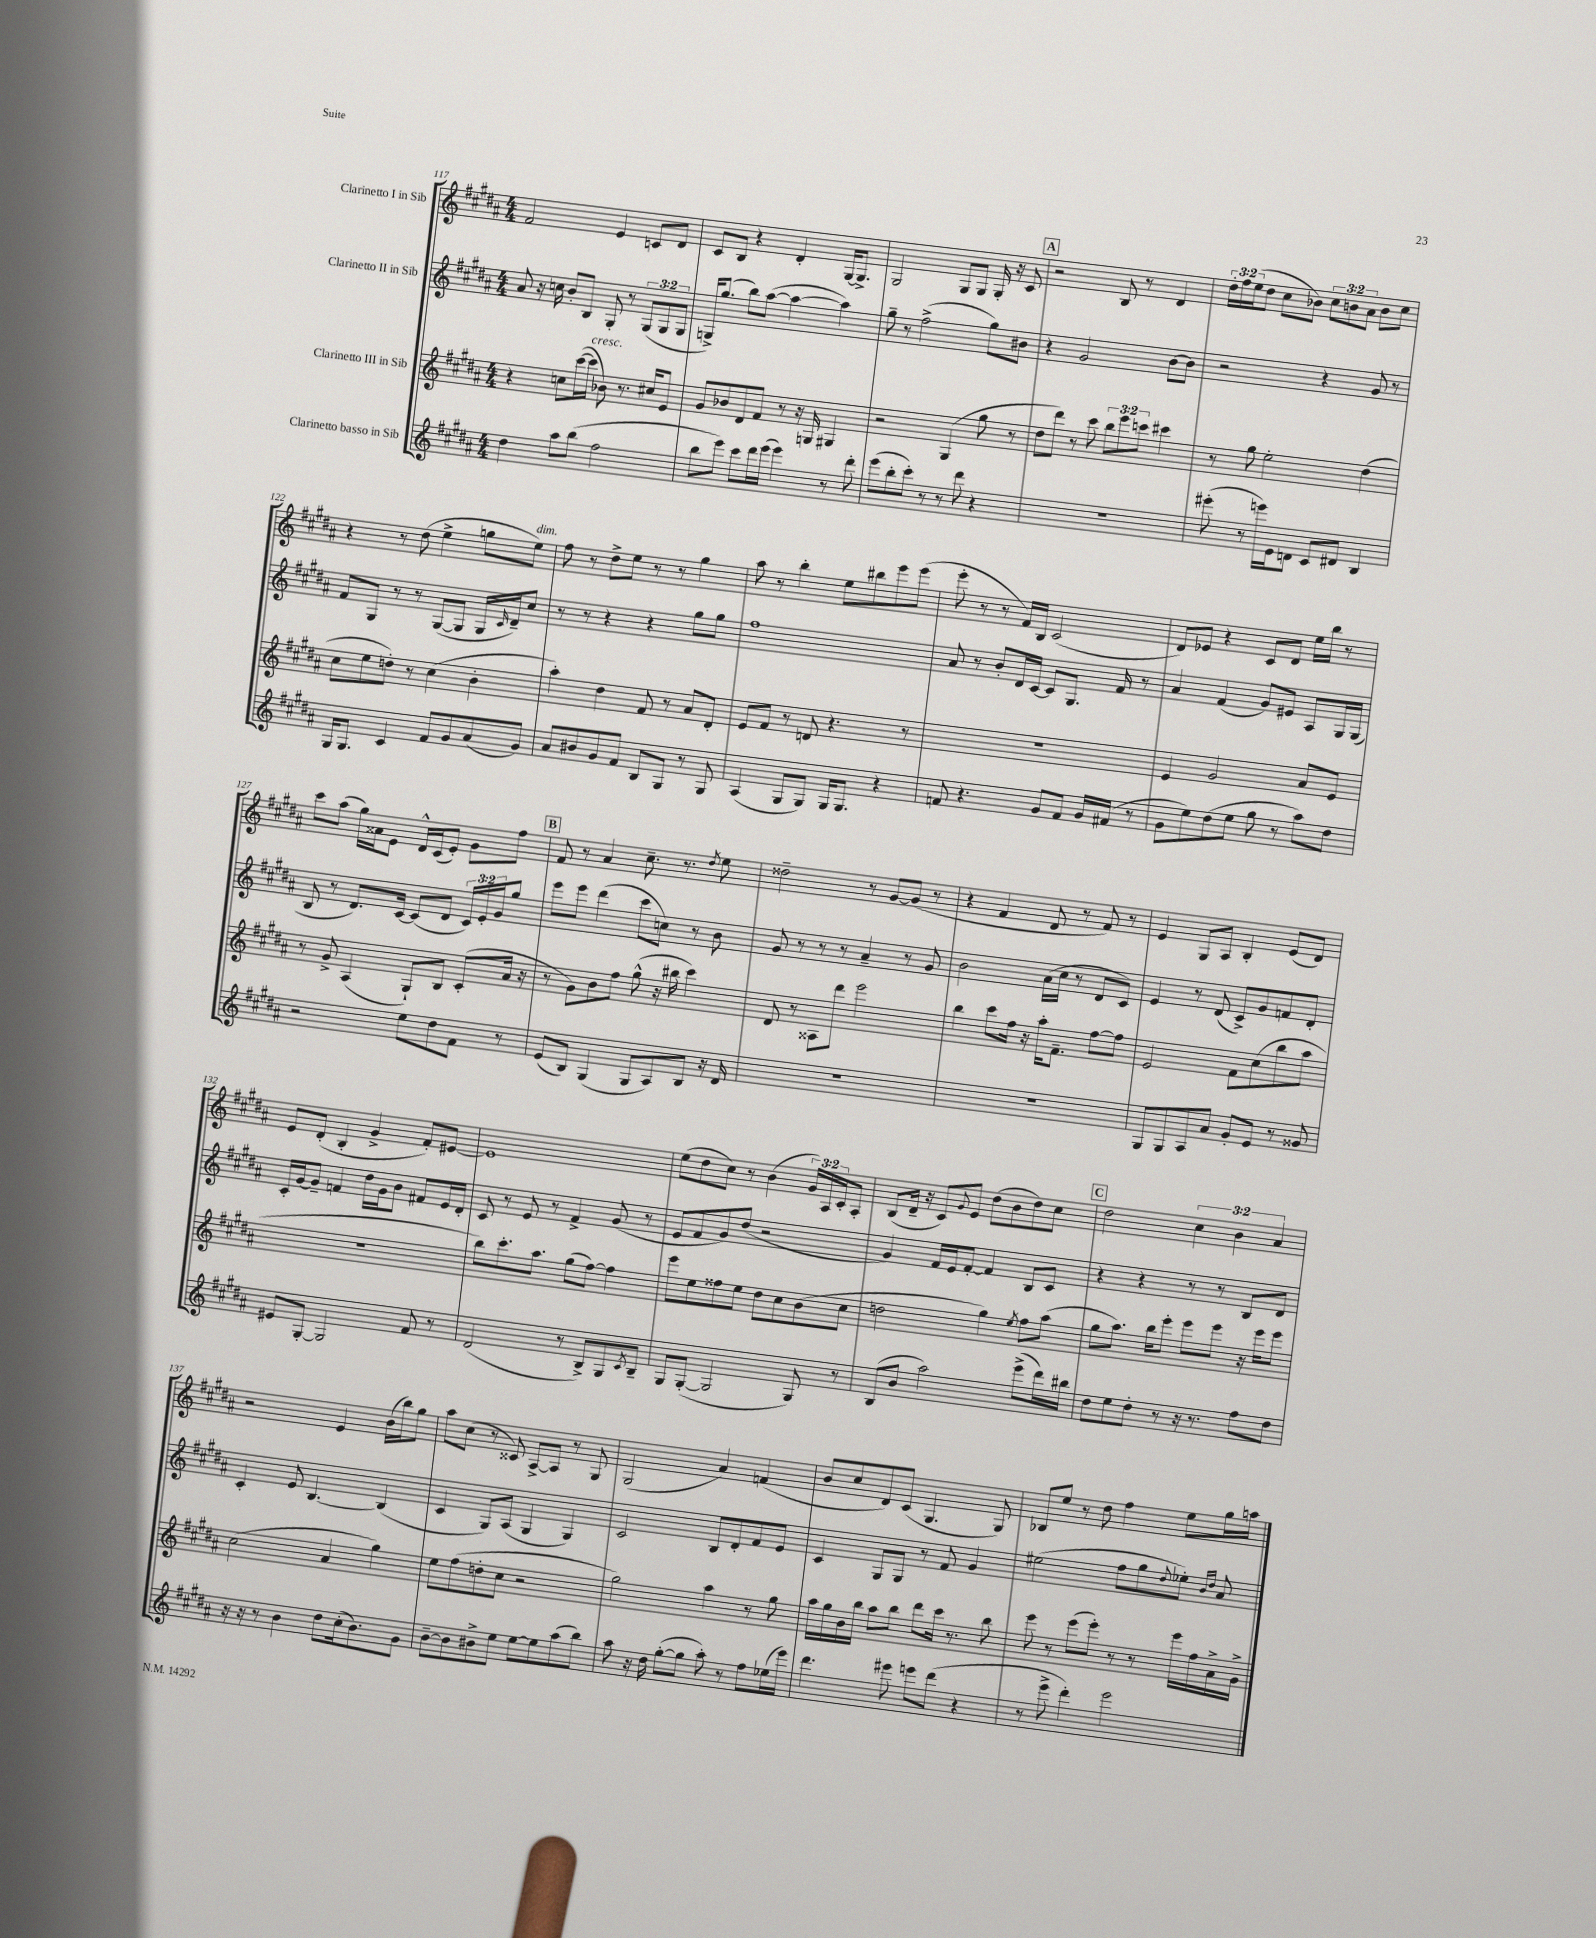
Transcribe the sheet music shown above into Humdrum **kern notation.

**kern	**kern	**kern	**kern
*part4	*part3	*part2	*part1
*staff4	*staff3	*staff2	*staff1
*I"Clarinetto basso in Sib	*I"Clarinetto III in Sib	*I"Clarinetto II in Sib	*I"Clarinetto I in Sib
*clefG2	*clefG2	*clefG2	*clefG2
*k[f#c#g#d#a#]	*k[f#c#g#d#a#]	*k[f#c#g#d#a#]	*k[f#c#g#d#a#]
*M4/4	*M4/4	*M4/4	*M4/4
=117	=117	=117	=117
4dd#\	4r	8a#/	2f#/
.	.	16r	.
.	.	16ccn\	.
8aa#\L	8ccn\L	8b'/L	.
(8bb\J	([16ccc#\L	8B/J	.
!	!LO:TX:a:i:t=cresc.	!	!
.	16ccc#\JJ]	.	.
2ff#\	8b-X\)	8G#'/	4e/
.	8.r	8r	.
.	.	(12G#/L	8cn/L
.	16cc#X/KL	.	.
.	.	12G#/	.
.	8e/J	.	8d#/J
.	.	12G#/J	.
=118	=118	=118	=118
8bb\L	8g#/L	16Gn^/KL)	8c#/L
.	.	(8.gg#/J	.
8eee\J)	8b-X/	.	8B/J
8ccc#\L	8d#/	8bb\L)	4r
16ddd#\L	8f#/J	([8aa#\J	.
(16eee\JJ	.	.	.
4eee\)	8r	4aa#\_	4d#'/
.	16r	.	.
.	16Gn/	.	.
8r	4G#X/	4aa#\])	[16G#/KL
.	.	.	8.G#^/J]
8ddd#'\	.	.	.
=119	=119	=119	=119
(8eee\L	2r	8gg#~\	2G#/
8bb'\	.	8r	.
8ccc#'\J)	.	(2ff#^\	.
8r	.	.	.
8r	(4G#/	.	8G#/L
8ddd#\	.	.	8G#/J
4r	8gg#\	8gg#\L)	16G#'/
.	.	.	16r
.	8r	8b#X\J	8c#/
!!LO:REH:place=s1:t=A
=120	=120	=120	=120
1r	8dd#\L	4r	2r
.	8ddd#\J)	.	.
.	8r	2g#/	.
.	8ccc#\	.	.
.	12bb\L	.	8B/
.	12eee\	.	.
.	.	.	8r
.	12cccn\J	.	.
.	4ccc#X\	[8b\L	4d#/
.	.	8b\J]	.
=121	=121	=121	=121
(8eee#X'\	8r	2r	24dd#'\LL
.	.	.	24ff#\
.	.	.	(24ee\J
8r	8gg#\	.	8dd#\J
16eeen\LL)	2ee'\	.	8cc#\L
16e\J	.	.	.
8dn\J	.	.	8b-X\J)
8c#/L	.	4r	12cc#\L
.	.	.	12bn\
8d#X/J	.	.	.
.	.	.	12a#\J
4B/	(4dd#\	8g#/	8b\L
.	.	8r	8cc#\J
!!LO:LB:g=z
=122	=122	=122	=122
16G#/KL	8cc#\L	8f#/L	4r
8.G#/J	.	.	.
.	8ee\	8G#/J	.
4c#/	8ddn'\J)	8r	8r
.	8r	8r	(8dd#\
8f#/L	(4cc#\	([8G#/L	4ee^\
8g#/	.	8G#/J]	.
(8a#/	4b'\	16G#/LL	8ggn\L
.	.	16qqc#/	.
.	.	16d#~/J)	.
!	!	!	!LO:TX:a:i:t=dim.
8g#/J)	.	8cc#/J	8ee\J)
=123	=123	=123	=123
8a#/L	4aa#'\)	8r	8ff#\
8b#X/	.	8r	8r
8g#/	4dd#\	4r	8dd#^\L
8f#/J	.	.	8ee\J
8B/L	8f#/	4r	8r
8G#/J	8r	.	8r
8r	8a#/L	8gg#\L	4gg#\
8G#/	8d#'/J	8gg#\J	.
=124	=124	=124	=124
(4A#/	8e/L	1ff#	8aa#\
.	8f#/J	.	8r
8G#/L	8r	.	4bb'\
8G#/J)	8dn/	.	.
16G#/KL	4.r	.	8ee\L
8.G#/J	.	.	.
.	.	.	8bb#X\
4r	.	.	8eee\
.	8r	.	(8eee\J
=125	=125	=125	=125
8fn/	1r	8a#/	8eee'\
4.r	.	8r	8r
.	.	8b'/L	8r
.	.	16d#/L	16f#/LL)
.	.	[16c#/JJ	16B/JJ
8g#/L	.	8c#/L]	(2c#/
8f/J	.	8.G#/J	.
16g#/LL	.	.	.
(16f#X/JJ	.	16f#/	.
8r	.	8r	.
=126	=126	=126	=126
8g#\L	4e/	4a#/	8d#/L)
8ee\)	.	.	8e-X/J
(8dd#\	2g#/	(4f#/	4r
8ee\J	.	.	.
8gg#\	.	8g#/L)	8c#/L
8r	.	8e#X/J	8d#/J
8aa#\L)	8a#/L	8A#/L	16ee\LL
.	.	.	16bb\JJ
8dd#\J	8e/J	16G#/L	8r
.	.	(16G#/JJ	.
!!LO:LB:g=z
=127	=127	=127	=127
2r	8r	8B/	8ccc#\L
.	8g#^/	8r	(8aa#\J
.	(4A#/	8.d#/L)	16gg#\LL)
.	.	.	16a##X\J
.	.	.	8e\J
.	.	[16c#/Jk	.
8ee\L	8G#`/L)	(8c#/L]	16d#^^/LL
.	.	.	(16c#/J
8dd#\	8B/J	8d#/J	8e'/J)
8f#\J	(8c#'/L	24c#/LL)	8g#\L
.	.	24e'/	.
.	.	24g#/J	.
8r	16a#/Jk	8gg#/J	8ff#\J
.	16r	.	.
!!LO:REH:place=s1:t=B
=128	=128	=128	=128
(8e/L	8r	8eee\L	8f#/
8B/J)	8g#\L)	8eee\J	8r
(4G#/	8b\	(4ddd#\	4a#/
.	8ff#\J	.	.
8G#/L	(8gg#^^\	8ccc#\L	8.cc#~\
8A#/)	16r	8ccn\J)	.
.	16bb#X\	.	8.r
8B/J	4ccc#\)	8r	.
.	.	.	8qdd#/
16r	.	8b\	8ee\
16d#/	.	.	.
=129	=129	=129	=129
1r	8d#/	8g#/	2dd##X~\
.	8r	8r	.
.	8A##X\L	8r	.
.	8ddd#\J	8r	.
.	2eee\	4a#~/	8r
.	.	.	[8g#/L
.	.	8r	(8g#/J]
.	.	8g#/	8r
=130	=130	=130	=130
1r	4bb\	2b\	4r
.	8ccc#\L	.	4f#/
.	16ff#\Jk	.	.
.	16r	.	.
.	16aa#'\KL	(16a#\LL	8d#/
.	8.f#~\J	16cc#\JJ	.
.	.	8r	8r
.	[8ff#\L	8d#/L	8f#/)
.	8ff#\J]	8c#/J)	8r
=131	=131	=131	=131
8G#/L	2e/	4e/	4e/
8G#/	.	.	.
8A#/	.	8r	8G#/L
8a#/J	.	(8d#/	8A#/J
8g#'/L	8f#\L	8c#^/L)	4B'/
8e/J	(8cc#\	8g#/	.
8r	8bb\	8fn/	(8e/L
8g##X/	8aa#\J	8d#'/J	8d#/J)
!!LO:LB:g=z
=132	=132	=132	=132
8e#X/L	1r	16c#'/LL	8e/L
.	.	[16g#/J	.
[8G#'/J	.	8g#~/J]	(8d#'/J
2G#/]	.	4fn/	4B'/
.	.	16dd#\LL	4g#^/
.	.	16g#\J	.
.	.	8b\J	.
8f#/	.	8f#X/L	8f#'/L)
8r	.	16e/L	[8e#X/J
.	.	16d#'/JJ	.
=133	=133	=133	=133
(2d#/	8bb\L)	8c#/	1e#]
.	8.ccc#'\	8r	.
.	.	8e/	.
.	8.aa#\J	.	.
.	.	8r	.
8r	(8gg#\L	4f#^/	.
8B^/L)	[8ff#\J)	.	.
8G#/	4ff#\]	(8g#/	.
8qc#/	.	.	.
8B~/J	.	8r	.
=134	=134	=134	=134
8G#/L	8eee\L	8e/L	(8ee\L
([8G#'/J	8ee\	8f#/	8dd#\
2G#/]	8ff##X\	8g#/)	8cc#\J)
.	8ee\J	(8dd#/J	8r
.	8dd#\L	2r	(4b\
.	8cc#\	.	.
8G#/)	(8b\	.	24g#/LL)
.	.	.	24A#/
.	.	.	24c#'/J
8r	8cc#\J	.	8A#'/J
=135	=135	=135	=135
(8B/L	2ddn\	4g#/)	(8B/L
8b/J	.	.	16d#~/Jk
.	.	.	16r
2aa#\)	.	16f#/LL	8c#/L)
.	.	16e/J	.
.	.	.	8qqg#/
.	.	[8f#'/J	8e/J
.	4gg#\)	4f#/]	(8dd#\L
.	.	.	8b\
.	8qee/	.	.
(8eee^\L	8ff#\L	8B/L	8dd#\)
16ddd#\L)	(8aa#\J	8c#/J	8cc#\J
16bb#X\JJ	.	.	.
!!LO:REH:place=s1:t=C
=136	=136	=136	=136
8dd#\L	8gg#\L	4r	2dd#\
8ee\	8.aa#\J)	.	.
8dd#'\J	.	4r	.
.	16bb\KL	.	.
8r	8eee'\J	.	.
16r	8eee\L	8r	6cc#\
8.r	.	.	.
.	8eee\J	8r	.
.	.	.	6b\
8ff#\L	16r	8B/L	.
.	16eee\KL	.	.
.	.	.	6a#/
8dd#\J	8eee\J	8d#/J	.
!!LO:LB:g=z
=137	=137	=137	=137
16r	(2cc#\	4c#'/	2r
16r	.	.	.
8r	.	.	.
4b\	.	8e/	.
.	.	[4.B/	.
8dd#\L	4a#/	.	4e/
(16cc#'\k	.	.	.
8.b\)	.	.	.
.	4gg#\)	(4B/]	(16b\LL
.	.	.	16bb\J)
8g#\J	.	.	8gg#\J
=138	=138	=138	=138
[8b~\L	8ee\L	4c#/	8aa#\L
8b\]	(8ff#\	.	(8cc#\J
8b#X^\	8ddn'\	8G#/L)	8r
8ee\J	8cc#\J	(8A#/J	8c##X/)
[8ee\L	2r	4G#/	[8A#^/L
8ee\]	.	.	8A#/J]
(8aa#\	.	4G#/)	8r
8bb\J)	.	.	8G#/
=139	=139	=139	=139
8aa#\	2gg#\)	2c#/	(2G#/
16r	.	.	.
16dd#\	.	.	.
([8gg#'\L	.	.	.
8gg#\J]	.	.	.
8aa#'\)	4aa#\	8B/L	4a#/)
8r	.	8d#'/	.
8ff#\L	8r	8f#/	(4fn/
(16ee-X\L	8gg#\	8e/J	.
16eee\JJ)	.	.	.
=140	=140	=140	=140
4.ddd#\	16aa#\LL	4c#/	8b/L
.	16gg#\	.	.
.	16b\	.	8cc#/
.	16bb\JJ	.	.
.	8aa#\L	8G#/L	8d#/)
8eee#X\	8bb\J	8G#/J	(8c#/J
8eeen\L	8ddd#\L	8r	4.G#/
(8ddd#\J	16ccc#\Jk	8f#/	.
.	8.r	.	.
4r	.	4g#/	.
.	8bb\	.	8G#/)
=141	=141	=141	=141
8r	8eee\	(2ee#X\	8B-X/L
8eee^\	8r	.	8ee/J
4ddd#'\)	(8eee\L	.	8r
.	8eee'\J)	.	8dd#\
2eee\	8r	8ff#\L	4ff#\
.	8r	8gg#\	.
.	.	8qqdd#/	.
.	16eee\LL	8ee-X'\J)	8ee\L
.	16ff#\	.	.
.	.	16qqb/LL	.
.	.	16qqdd#/JJ	.
.	16a#^\	8a#/	16gg#\L
.	16g#^\JJ	.	16aan\JJ
==	==	==	==
*-	*-	*-	*-
